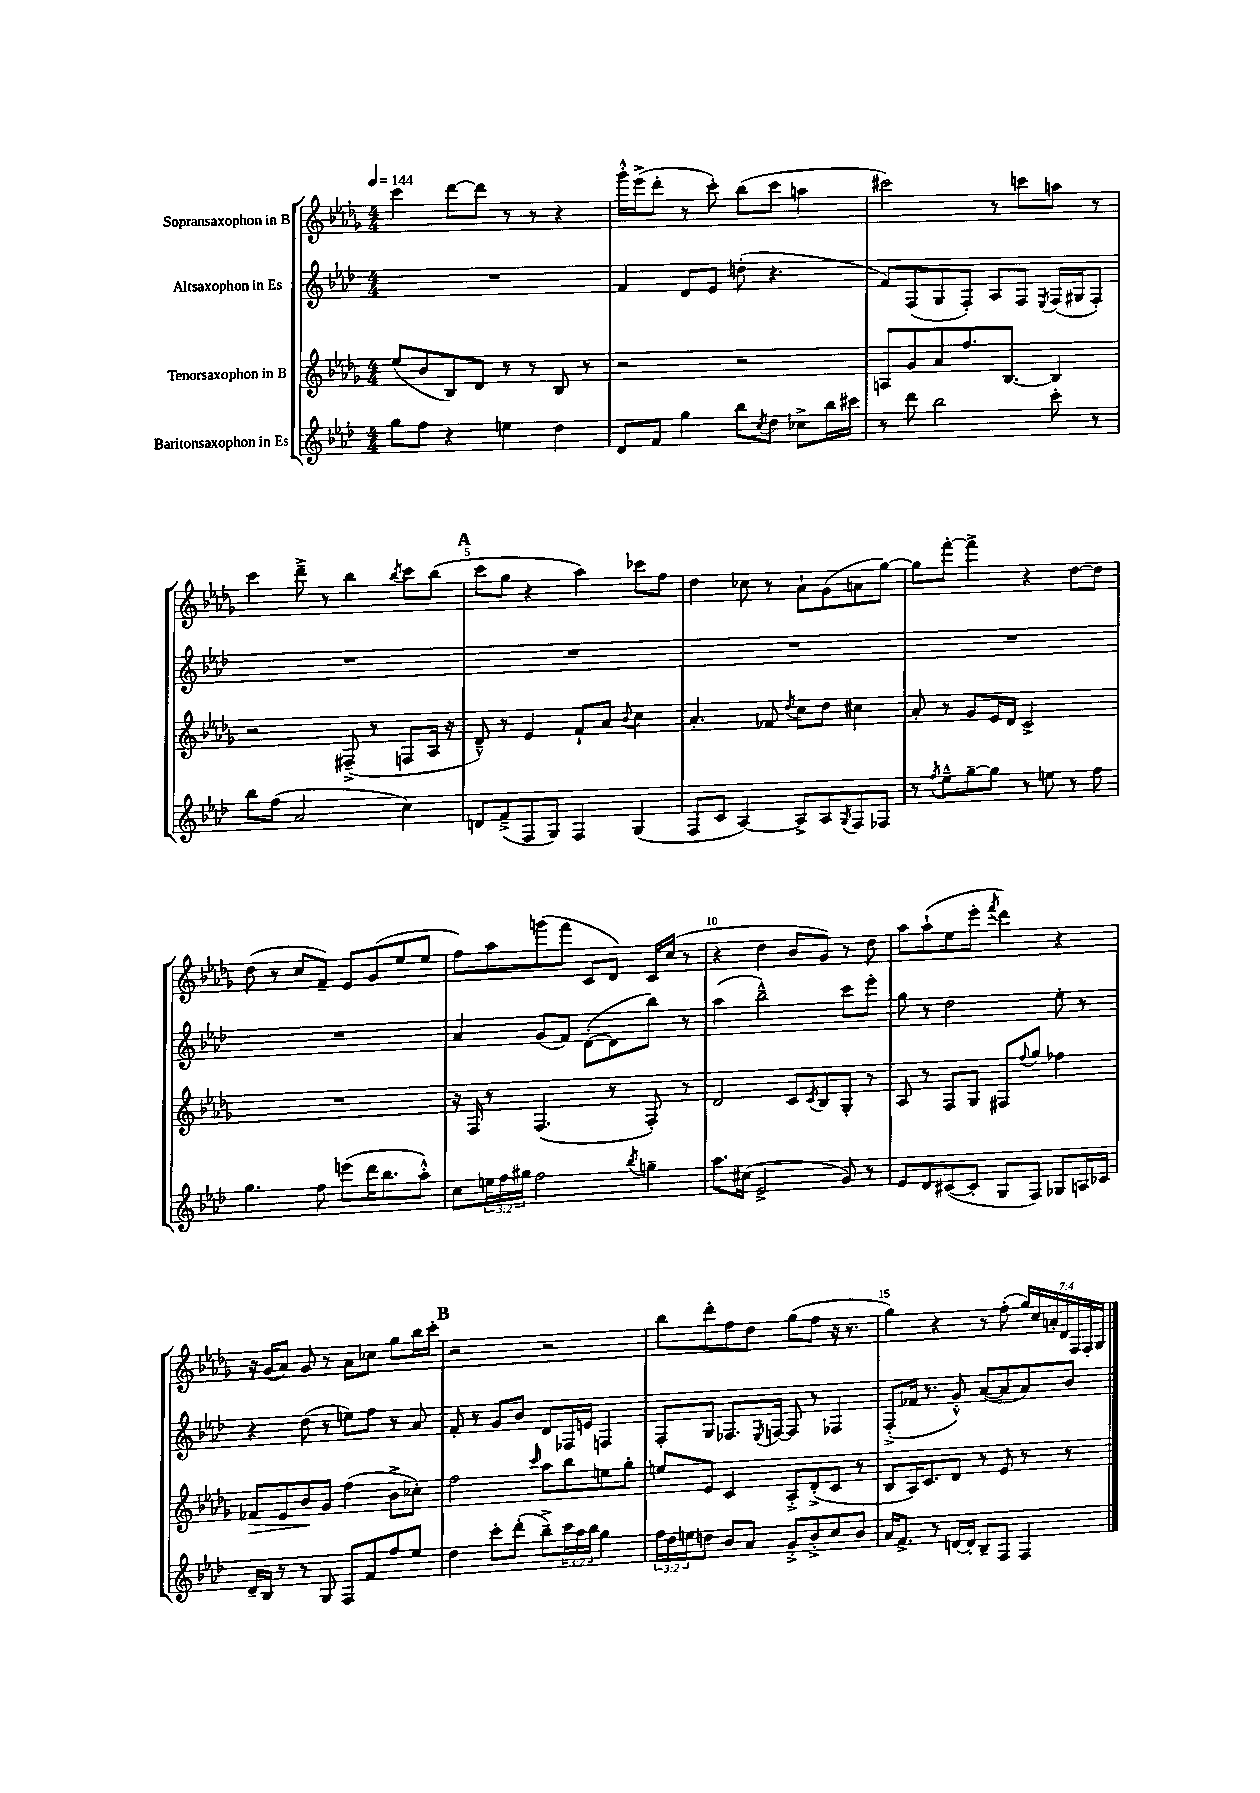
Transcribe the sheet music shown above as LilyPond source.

<<
\new StaffGroup <<
\new Staff = "s0" \with { instrumentName = "Sopransaxophon in B" } {
    \clef treble \key des \major \numericTimeSignature \time 4/4 \override Staff.TupletNumber.text = #tuplet-number::calc-fraction-text \tempo 4 = 144
    c'''4 des'''8~ des'''8 r8 r8 r4 |
    ges'''16-.-^ ees'''16->( des'''8-. r8 c'''8-.) bes''8( c'''8 a''4 |
    cis'''2) r8 c'''8 a''8 r8 |
    c'''4 des'''8---> r8 bes''4 \acciaccatura { bes''8 } c'''8 bes''8( |
    \mark \markup { \bold "A" } c'''8 ges''8 r4 aes''4) ces'''8 f''8 |
    des''4 ces''8 r8 aes'8-! ges'8( a'8 ges''8~) |
    ges''8 f'''8~-. f'''4-> r4 des''8~ des''8 |
    des''8( r8 c''8 f'8--) ees'8 ges'8( ees''8 ees''8 |
    f''8) aes''8 g'''8( f'''8 c'8 des'8) c'16 c''16( r8 |
    r4 des''4 bes'8 ges'8) r8 des''8 |
    aes''8 aes''8-!( ees''8 ees'''8-. \acciaccatura { f'''8 } des'''4) r4 |
    r16 ges'16( aes'8) ges'8 r8 aes'8 ces''8 ges''8 bes''16 c'''16-. |
    \mark \markup { \bold "B" } r2 r2 |
    bes''8 des'''8-. f''8 des''8 ges''8( f''8 r16 r8. |
    ges''4) r4 r8 f''8-.( \tuplet 7/4 { ges''16) c''16 a'16-. des'16 f16 f16-. ges16 } \bar "|." |
}
\new Staff = "s1" \with { instrumentName = "Altsaxophon in Es" } {
    \clef treble \key aes \major \numericTimeSignature \time 4/4
    R1 |
    f'4 des'8 ees'8 d''8-.( r4. |
    f'8) f8( g8 f8-.) aes8 f8 \acciaccatura { ees8 } f16( gis16 f8-.) |
    R1 |
    \mark \markup { \bold "A" } R1 |
    R1 |
    R1 |
    R1 |
    aes'4 g'8( f'8) des'8~-.( des'8 bes''8) r8 |
    aes''4( bes''2---^) c'''8 ees'''8-. |
    g''8 r8 des''2 ees''8-. r8 |
    r4 des''8( r8 e''8) f''8 r8 aes'8 |
    \mark \markup { \bold "B" } f'8-. r8 g'8 bes'8 des'8 fes16 e'16 f4 |
    f8-. g8 fes8. \acciaccatura { ees8 } f16~ f8 r8 fes4 |
    f8-.->( fes'16 r8. g'8-.-^) aes'8~( aes'8 aes'8) bes'8 \bar "|." |
}
\new Staff = "s2" \with { instrumentName = "Tenorsaxophon in B" } {
    \clef treble \key des \major \numericTimeSignature \time 4/4
    ees''8( bes'8 bes8) des'8 r8 r8 bes8 r8 |
    r2 r2 |
    a8 ges'8 aes'8 f''8. bes8.~ bes4 |
    r2 fis8--->( r8 f8 aes16 r16 |
    \mark \markup { \bold "A" } des'8---^) r8 ees'4 f'8-! aes'8 \appoggiatura { bes'8 } c''4 |
    aes'4.-. fes'8 \acciaccatura { des''8 } c''8 des''8 cis''4 |
    aes'8-. r8 ges'8 ees'16 des'16 c'2-> |
    R1 |
    r16 f16 r8 f4.( r8 f8-.) r8 |
    des'2 c'8 \acciaccatura { c'8 } bes8 ges8-. r8 |
    aes8 r8 f8 ges8 fis8 \appoggiatura { f''8 } ges''8 fes''4 |
    fes'8\> ees'8 bes'8\! ges'8 f''4( bes'8-> ces''8-.) |
    \mark \markup { \bold "B" } f''2 \grace { c'''16 } aes''8 bes''8 e''8 ges''8-. |
    e''8 ees'8 c'4 aes8-.-> des'8-.->( c'8 r8 |
    bes8 aes16) c'8. des'8 r8 ees'8 r8 r8 \bar "|." |
}
\new Staff = "s3" \with { instrumentName = "Baritonsaxophon in Es" } {
    \clef treble \key aes \major \numericTimeSignature \time 4/4 \override Staff.TupletNumber.text = #tuplet-number::calc-fraction-text
    g''8 f''8 r4 e''4 des''4 |
    des'8 f'8 g''4 bes''8 \acciaccatura { c''8 } des''8 ces''8-> bes''16 cis'''16 |
    r8 des'''8 bes''2 c'''8-. r8 |
    bes''8 f''8( aes'2 c''4) |
    \mark \markup { \bold "A" } d'8 f'8--->( f8 g8) f4 g4( |
    f8 c'8 aes4~) aes8-> aes8 \acciaccatura { g8 } f8 fes8 |
    r8 \acciaccatura { f''8 } ees''8---^ g''8~-- g''8 r8 e''8 r8 f''8 |
    g''4. f''8 e'''8( des'''16 bes''8. aes''8-.-^) |
    c''8 \tuplet 3/2 { e''16 f''16 gis''16 } f''2 \acciaccatura { bes''8 } g''4-- |
    aes''8. cis''16( ees'2-> g'8) r8 |
    ees'8 des'8 cis'8~( cis'8-. g8 f8) ges8 a16 ces'16 |
    des'16-- bes16 r8 r8 g8 f8 f'8 f''8 ees''8 |
    \mark \markup { \bold "B" } des''4 c'''8-. des'''8-.( bes''8--->) \tuplet 3/2 { c'''16 aes''16 bes''16 } g''4 |
    \tuplet 3/2 { f''16 des''16 e''16 } d''8 bes'8 aes'8 g'8-.-> bes'8-.-> c''8 bes'8 |
    aes'16 f'8.-> r8 d'16~ d'16-. bes8-- f8 f4 \bar "|." |
}
>>
>>
\layout { \context { \Score \override BarNumber.break-visibility = ##(#f #t #t) barNumberVisibility = #(every-nth-bar-number-visible 5) } }
